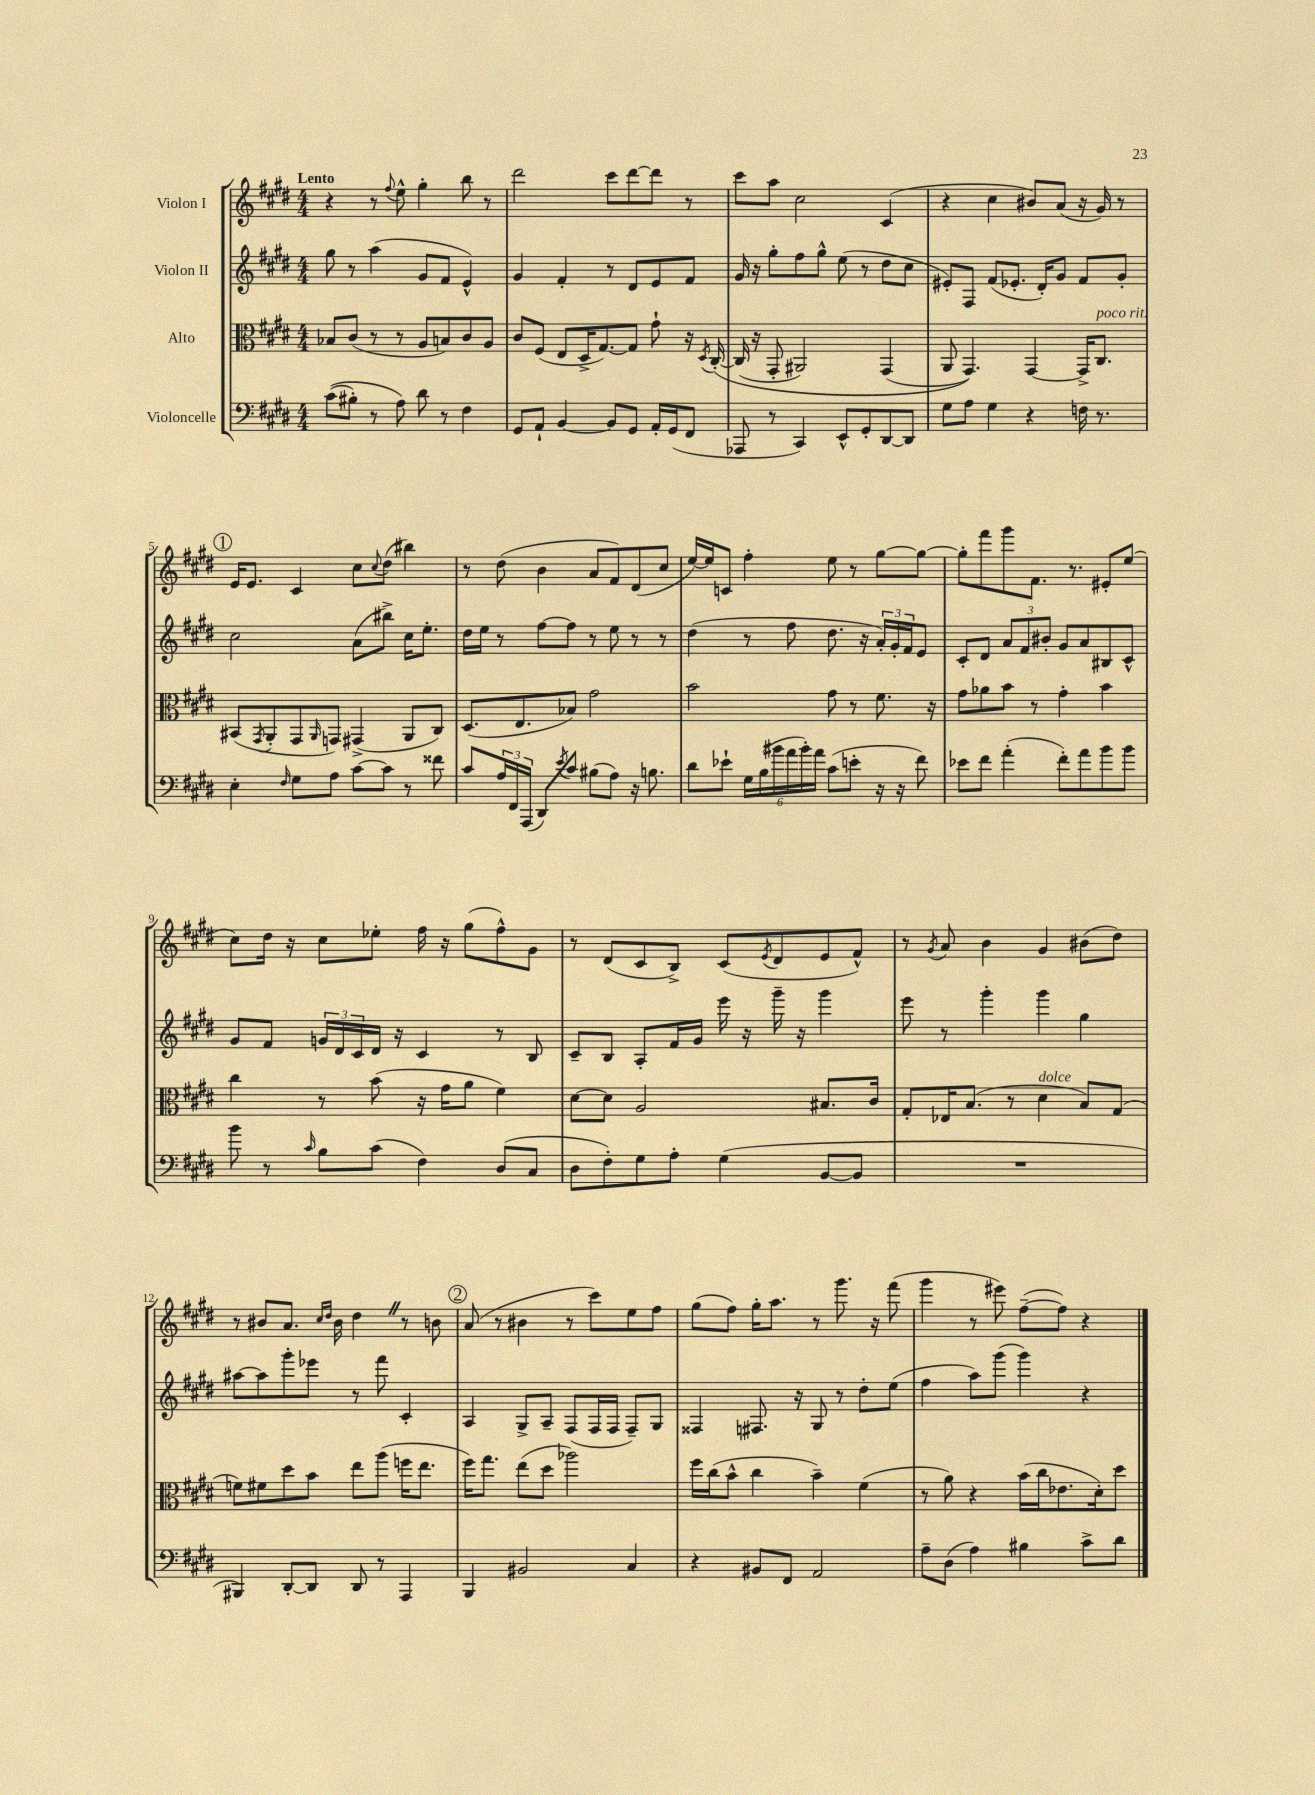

**kern	**kern	**kern	**kern
*staff4	*staff3	*staff2	*staff1
*clefF4	*clefC3	*clefG2	*clefG2
*k[f#c#g#d#]	*k[f#c#g#d#]	*k[f#c#g#d#]	*k[f#c#g#d#]
*M4/4	*M4/4	*M4/4	*M4/4
&((8c#	8B-	8gg#	4r
8B#')	(8c#	8r	.
8r	8r	(4aa	8r
.	.	.	8qqff#
8A&)	8r	.	8ee^^
8d#	8A	8g#	4gg#'
8r	8B)	8f#	.
4F#	8c#	4e^^)	8bb
.	8A	.	8r
=	=	=	=
8GG#	8c#	4g#	2ddd#
8AA`	(8F#	.	.
[4BB	8E	4f#'	.
.	16D#^	.	.
.	[8.G#)	.	.
8BB]	.	8r	8ccc#
8GG#	8G#]	8d#	[8ddd#
16AA'	8g#`	8e	8ddd#]
(16GG#	.	.	.
8FF#	16r	8f#	8r
.	8qD#	.	.
.	&([16C#'	.	.
=	=	=	=
8AAA-	(16C#]	16g#	8ccc#
.	16r	16r	.
8r	8GG#'	8gg#'	8aa
4CC#)	2AA#)	8ff#	2cc#
.	.	8gg#^^	.
8EE^^	.	(8ee	.
8GG#'	.	8r	.
[8DD#	(4GG#	8dd#	(4c#
8DD#]	.	8cc#	.
=	=	=	=
8G#	8AA	8e#')	4r
8A	4.GG#)&)	8F#	.
4G#	.	(8f#	4cc#
.	.	8.e-'	.
4r	[4GG#	.	8b#)
.	.	16d#')	.
.	.	8g#	(8a
16F	16GG#^]	8f#	16r
8.r	8.C#	.	16g#)
.	.	8g#'	8r
=	=	=	=
4E'	(8BB#	2cc#	16e
.	.	.	8.e
.	8qGG#	.	.
.	8AA'	.	.
16qqF#	.	.	.
8G#	8GG#	.	4c#
.	16qqAA	.	.
8A	8GG)	.	.
[8c#	(4GG#^	(8a	8cc#
.	.	.	8qqcc#
8c#]	.	8bb#^)	(8dd#
8r	8AA	16cc#	4bb#)
.	.	8.ee'	.
8f##	8C#)	.	.
=	=	=	=
8c#	(8.D#	16dd#	8r
.	.	16ee	.
24A	.	8r	(8dd#
24FF#	.	.	.
.	8.E	.	.
(24AAA	.	.	.
8DD#)	.	[8ff#	4b
8qe	.	.	.
8c#	8B-)	8ff#]	.
(8B#	2g#	8r	8a
8A)	.	8ee	8f#)
16r	.	8r	(8d#
8.B	.	.	.
.	.	8r	8cc#
=	=	=	=
8d#	2b	(4dd#	[16ee)
.	.	.	16ee]
8e-`	.	.	8c
24G#	.	8r	4ff#'
(24B	.	.	.
24b#	.	.	.
24a	.	8ff#	.
24b#')	.	.	.
24a	.	.	.
(8c#	8g#	8.dd#	8ee
8e'	8r	.	8r
.	.	16r	.
16r	8.f#	24a')	[8gg#
.	.	24g#'	.
16r	.	.	.
.	.	24f#	.
8f#)	.	8e	8gg#_
.	16r	.	.
=	=	=	=
8e-	8g#	8c#'	8gg#']
8f#	8a-	8d#	8fff#
(4a'	8b	12a	8ggg#
.	.	12f#	.
.	8r	.	8.f#
.	.	12b#'	.
8f#')	4g#'	8g#	.
.	.	.	8.r
8a	.	8a	.
8b	4b	8B#	8e#'
8b	.	8c#^^	(8ee
=	=	=	=
8b	4cc#	8g#	8cc#)
8r	.	8f#	16dd#
.	.	.	16r
16qqc#	.	.	.
8B	8r	24g	8cc#
.	.	24d#	.
.	.	24c#	.
(8c#	(8b	16d#	8ee-'
.	.	16r	.
4F#)	16r	4c#	16ff#
.	16g#	.	16r
.	8a	.	(8gg#
(8D#	4f#)	8r	8ff#^^)
8C#	.	8B	8g#
=	=	=	=
8D#	[8d#	8c#~	8r
8F#')	8d#]	8B	(8d#
8G#	2A	8A'	8c#
8A'	.	16f#	8B^)
.	.	16g#	.
(4G#	.	16eee	(8c#
.	.	16r	.
.	.	.	8qe
.	.	16ggg#~	8d#
.	.	16r	.
[8BB	8.B#	4ggg#	8e
8BB]	.	.	8f#^^)
.	16c#	.	.
=	=	=	=
1r	8G#'	8eee	8r
.	.	.	8qg#
.	16E-	8r	8a
.	(8.B	.	.
.	.	4ggg#'	4b
.	8r	.	.
.	4d#	4ggg#	4g#
.	8B)	4gg#	(8b#
.	(8G#	.	8dd#)
=	=	=	=
4BBB#)	8f)	[8aa#	8r
.	8f#	8aa#]	8b#
[8DD#'	8dd#	8ggg#'	8.a
8DD#]	8b	8eee-	.
.	.	.	16qqcc#
.	.	.	16qqdd#
.	.	.	16b#
8DD#	8ee	8r	4dd#
8r	(8aa	8fff#	.
4AAA	16ff	4c#'	8r
.	8.ee	.	.
.	.	.	8b
=	=	=	=
4BBB	16ff#)	4A	(8a
.	8.gg#	.	.
.	.	.	8r
2BB#	(8ee	8G#^	4b#
.	8dd#	8A~	.
.	2aa-)	(8F#	8r
.	.	16F#	8ccc#)
.	.	16F#	.
4C#	.	8F#~)	8ee
.	.	8G#	8ff#
=	=	=	=
4r	16ff#	4F##	(8gg#
.	(16cc#	.	.
.	8b^^	.	8ff#)
8BB#	4cc#	8.F#	16gg#'
.	.	.	8.aa
8FF#	.	.	.
.	.	16r	.
2AA	4b~)	8G#	8r
.	.	8r	8.ggg#
.	(4f#	8dd#'	.
.	.	.	16r
.	.	(8ee	(8fff#
=	=	=	=
8A~	8r	4ff#	4ggg#
(8D#	8a)	.	.
4A)	4r	8aa)	8r
.	.	(8ggg#	8eee#)
4B#	(16b	4ggg#)	([8ff#~
.	16cc#	.	.
.	8.e-	.	8ff#])
8c#^	.	4r	4r
.	16d#')	.	.
8d#	8dd#	.	.
==	==	==	==
*-	*-	*-	*-
